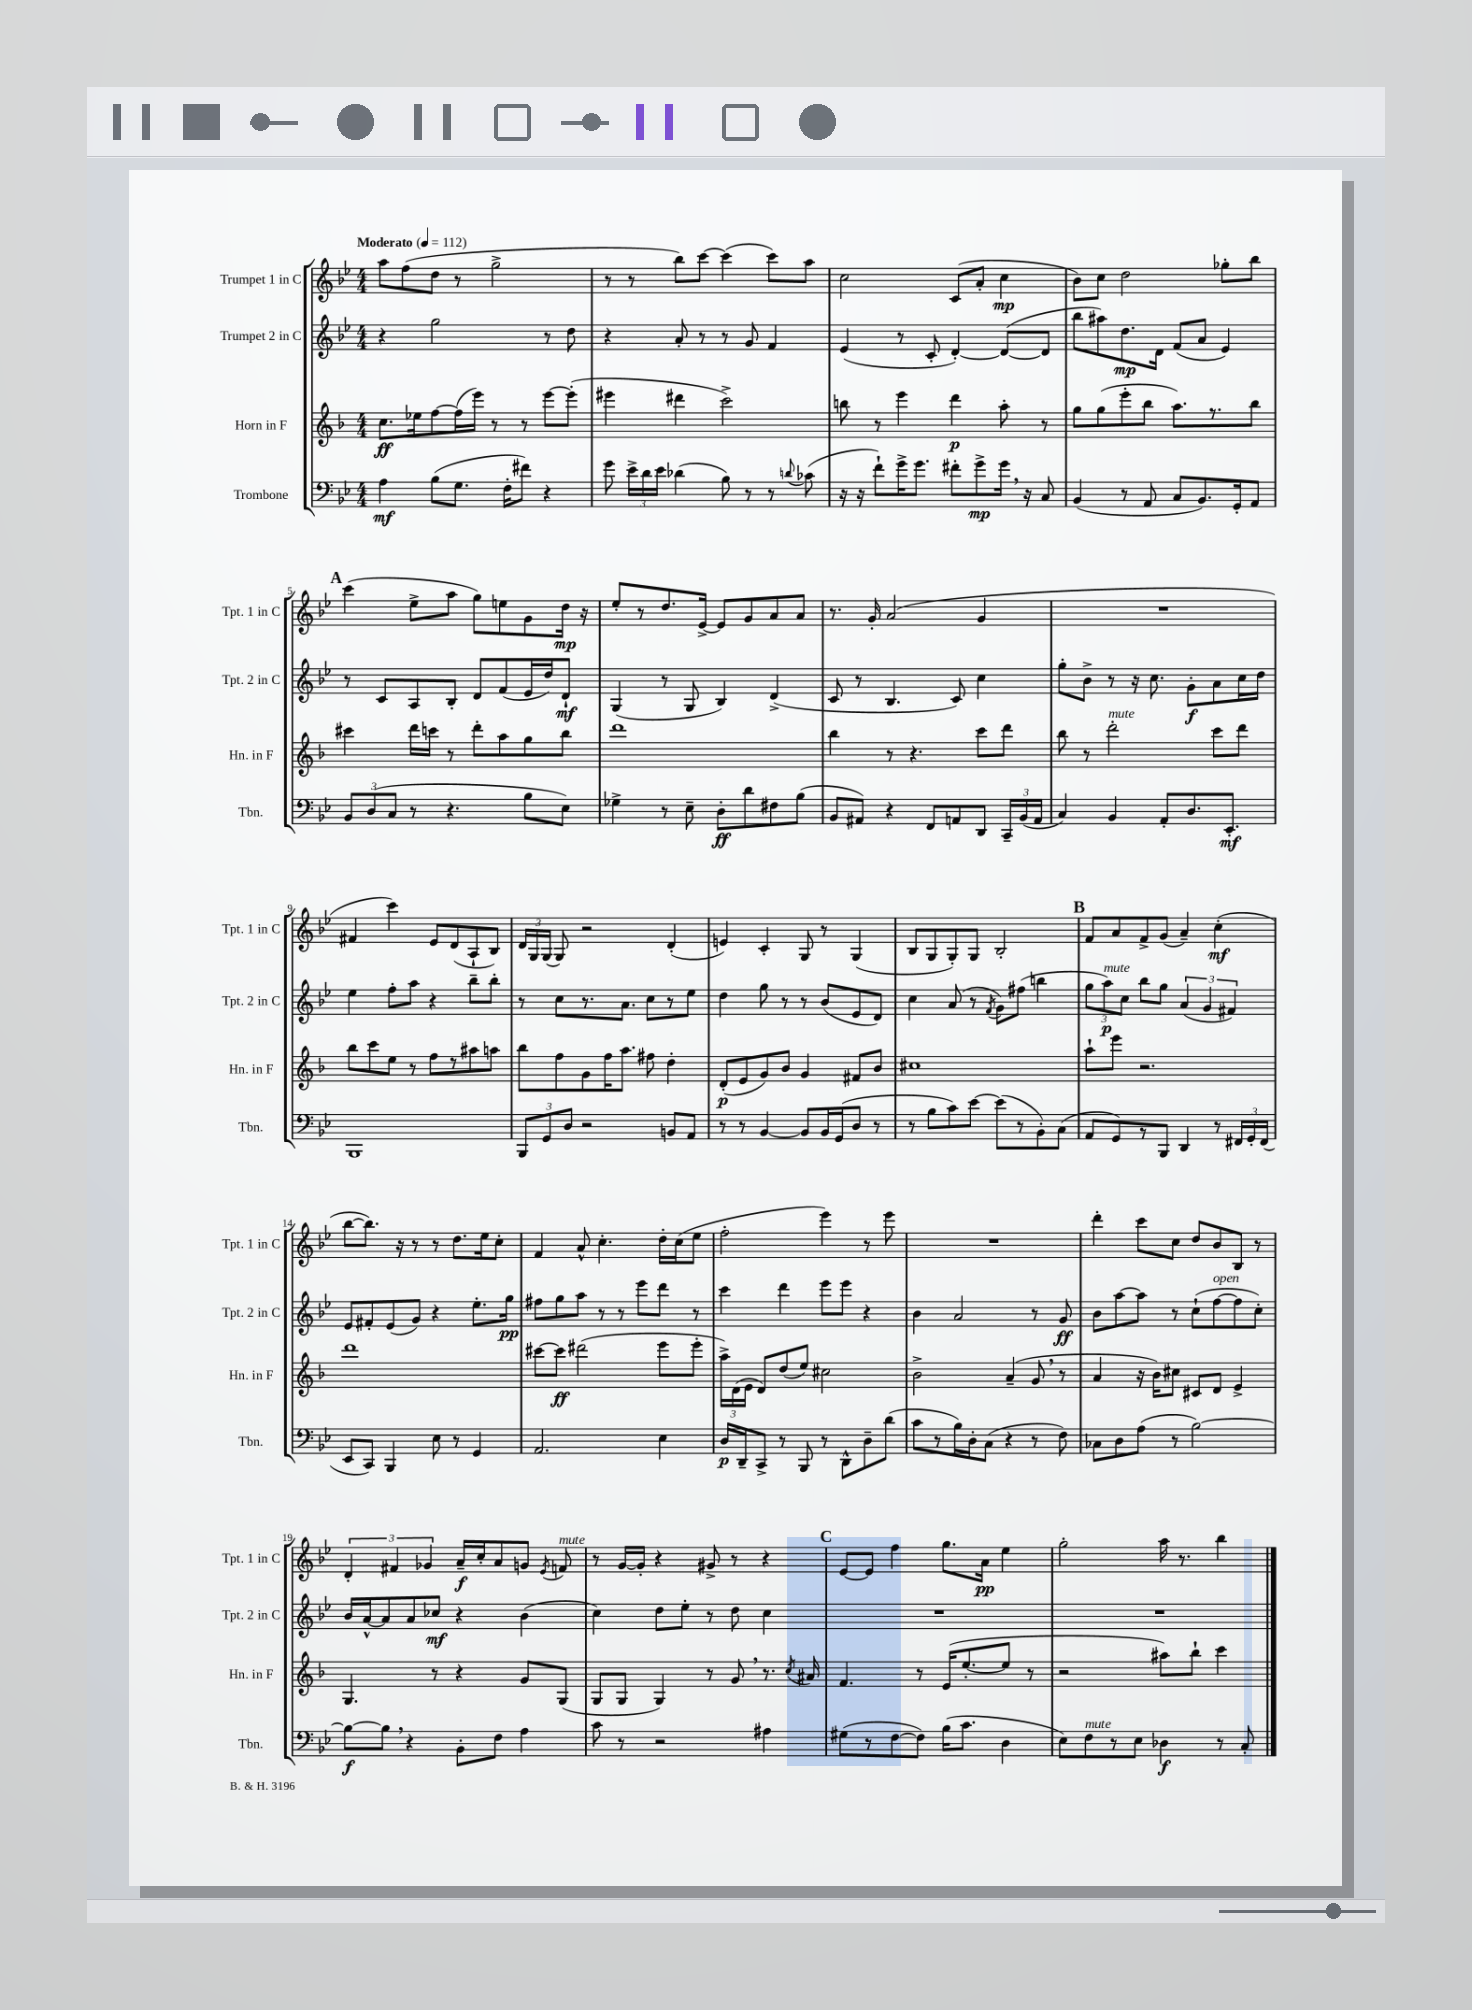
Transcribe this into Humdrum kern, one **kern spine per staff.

**kern	**kern	**kern	**kern
*staff4	*staff3	*staff2	*staff1
*clefF4	*clefG2	*clefG2	*clefG2
*k[b-e-]	*k[b-]	*k[b-e-]	*k[b-e-]
*M4/4	*M4/4	*M4/4	*M4/4
*MM112	*MM112	*MM112	*MM112
4A\	8.cc\L	4r	8aa\L
.	.	.	(8ff\
.	16ee-\k	.	.
(8B-\L	[8ff\	2gg\	8dd\J
8.G\J	(16ff\]L	.	8r
.	16eee\JJ)	.	.
.	8r	.	2gg^\
16F'\LK	.	.	.
8f#\J)	8r	.	.
4r	[8eee\L	8r	.
.	(8eee'\]J	8dd\	.
=	=	=	=
8g\	4eee#\	4r	8r
24e-^\LL	.	.	8r
24d\	.	.	.
24e-\JJ	.	.	.
(4d-\	4ddd#\	8a'/	8bb-\L)
.	.	8r	[8ccc\J
8B-\)	2ccc^\)	8r	(4ccc\]
8r	.	8g/	.
8r	.	4f/	8ccc\L)
8qqd/	.	.	.
(8c-\	.	.	8aa\J
=	=	=	=
16r	8bb\	(4e-/	2cc\
16r	.	.	.
8f`\L)	8r	.	.
16g^\K	4eee\	8r	.
8.g\J	.	.	.
.	.	8c'/	.
8f#'\L	4ddd\	[4d'/)	(8c/L
8g^\	.	.	8a'/J
16g\Jk	8aa'\	(8d/_L	4cc\
16r	.	.	.
8C/	8r	8d/]J	.
=	=	=	=
(4BB-/	8gg\L	8bb-\L	8b-\L)
.	(8gg\	8aa#\)	8cc\J
8r	8eee'\	8.dd\	2dd\
8AA/	8bb-\J	.	.
.	.	16d\Jk	.
8C/L	8.aa\L)	(8f/L	.
8.BB-/)	.	8a/J	.
.	8.r	.	.
.	.	4e-/)	8gg-'\L
16GG'/k	.	.	.
8AA/J	8bb-\J	.	8bb-\J
=	=	=	=
12BB-/L	4ccc#\	8r	(4ccc\
(12D/	.	.	.
.	.	8c/L	.
12C/J	.	.	.
8r	16ddd\LL	8A/	8ee-^\L
.	16ccc\JJ	.	.
4.r	8r	8B-'/J	8aa\J
.	8ddd'\L	8d/L	8gg\L)
.	8aa\	(8f/	8ee\
8B-\L	8gg\	16e-/L	8g\
.	.	16dd/J)	.
8E-\J)	8bb-\J	8d`/J	16dd\Jk
.	.	.	16r
=	=	=	=
4G-^\	1ddd	(4G/	8ee-'/L
.	.	.	8r
8r	.	8r	8.dd/
8E-~\	.	8G/	.
.	.	.	[16e-^/Jk
8D'\L	.	4B-/)	8e-/]L
8d\	.	.	8g/
8F#\	.	(4d^/	8a/
(8B-\J	.	.	8a/J
=	=	=	=
8BB-/L	4bb-\	8c/	8.r
8AA#/J)	.	8r	.
.	.	.	16g'/
4r	8r	4.B-/	(2a/
.	4.r	.	.
8FF/L	.	.	.
8AA/	.	8c/)	.
8DD/J	8ccc\L	4cc\	4g/
24CC~/LL	8ddd\J	.	.
(24BB-/	.	.	.
24AA/JJ	.	.	.
=	=	=	=
4C/)	8bb-\	8gg'\L	1r
.	8r	8b-^\J	.
4BB-/	2ddd'\	8r	.
.	.	16r	.
.	.	8.cc\	.
8AA'/L	.	.	.
8.D/	.	8g'\L	.
.	8ccc\L	8a\	.
8.EE-'/J	.	.	.
.	8ddd\J	16cc\L	.
.	.	16dd\JJ	.
=	=	=	=
1BBB-	8bb-\L	4ee-\	4f#/
.	8ccc\	.	.
.	8ee\J	8ff'\L	4ccc\)
.	8r	8aa\J	.
.	8ff\L	4r	8e-/L
.	8r	.	(8d/
.	8aa#\	8bb-~\L	8A`/
.	8aa\J	8bb-'\J	8B-/J)
=	=	=	=
12BBB-/L	8bb-\L	8r	24d/LL
.	.	.	24G/
12GG/	.	.	(24G/JJ
.	8ff\	8cc\L	8G/)
12D/J	.	.	.
2r	8g\	8.r	2r
.	16ff\K	.	.
.	8.aa\J	8.a\J	.
.	8ff#\	8cc\L	.
8BB/L	4dd'\	8r	(4d'/
8AA/J	.	8ee-\J	.
=	=	=	=
8r	(8d'/L	4dd\	4e/)
8r	8e/	.	.
[4BB-/	8g/)	8gg\	4c'/
.	8b-/J	8r	.
8BB-/]L	4g/	8r	8G/
16BB-/L	.	(8b-/L	8r
(16GG/J	.	.	.
8D/J	8f#/L	8e-/	(4G/
8r	8b-/J	8d/J)	.
=	=	=	=
8r	1cc#	4cc\	8B-/L
8B-\L	.	.	8G/
8c\)	.	(8a/	8G'/)
[8e-\J	.	8r	8G/J
.	.	8qf/	.
(8e-\]L	.	8g\L)	2B-'/
8r	.	(8ff#\J	.
8BB-'\)	.	4bb\	.
(8C\J	.	.	.
=	=	=	=
8AA/L	8aa`\L	12gg\L	8f/L
.	.	12aa\)	.
8GG/)	8eee\J	.	8a/
.	.	12cc\J	.
8r	2.r	8bb-\L	8f^/
8BBB-/J	.	8gg\J	(8g/J
4DD/	.	(6a/	4a~/)
.	.	6g/	.
8r	.	.	(4cc'\
.	.	6f#/)	.
24FF#/LL	.	.	.
24GG'/	.	.	.
(24FF#/JJ	.	.	.
=	=	=	=
8EE-/L	1ddd	8e-/L	[8bb-\L
8CC/J)	.	8f#'/	8.bb-\]J)
4BBB-/	.	(8e-/	.
.	.	.	16r
.	.	8g/J)	8r
8E-\	.	4r	8r
8r	.	.	8.dd\L
4GG/	.	8.ee-'\L	.
.	.	.	16ee-\k
.	.	.	8cc'\J
.	.	16gg\Jk	.
=	=	=	=
2.AA/	[8ccc#\L	8ff#\L	4f/
.	8ccc#\]J	8gg\	.
.	(2ddd#\	8aa\J	8a^^/
.	.	8r	4.cc'\
.	.	8r	.
.	.	8eee-\L	.
4E-\	8eee\L	8ddd\J	16dd'\LL
.	.	.	(16cc\J
.	8eee'\J	8r	8ee-\J
=	=	=	=
16D/LL	24aa^\LL)	4ccc\	2ff'\
.	(24d\	.	.
16DD~/J	.	.	.
.	24e\JJ	.	.
8CC^/J	8d/L)	.	.
8r	(8dd/	4ddd\	.
8BBB-/	8ee/J)	.	.
8r	2cc#\	8eee-\L	4eee-\)
8DD^^\L	.	8eee-\J	.
8D~\	.	4r	8r
(8d\J	.	.	8eee-\
=	=	=	=
8c\L	2b-^\	4b-\	1r
8r	.	.	.
16B-\L)	.	2a/	.
16D'\J	.	.	.
(8C\J	.	.	.
4r	(4a~/	.	.
8r	8g/	8r	.
8F\)	8r	8g/	.
=	=	=	=
8C-\L	4a/	8b-\L	4ddd'\
8D\	.	[8aa\	.
(8A\J	16r	8aa\]J	8ccc\L
.	16b-\LK)	.	.
8r	8cc#\J	8r	8cc\J
[2B-\)	8c#/L	(8cc`\L	8dd/L
.	8d/J	[8ff\	8b-/
.	4e^/	8ff\]	8B-/J
.	.	8cc'\J)	8r
=	=	=	=
8B-\_L	4.G/	16b-/LL	6d'/
.	.	[16a^^/J	.
8B-\]J	.	8a/]	.
.	.	.	6f#/
4r	.	8a/	.
.	.	.	6g-/
.	8r	8cc-/J	.
8BB-'\L	4r	4r	16a~/LL
.	.	.	16cc'/J
8F\J	.	.	8a/
4A\	8g/L	(4b-\	8g/J
.	.	.	8qe-/
.	(8G/J	.	8f/
=	=	=	=
8c\	8G/L	4cc\)	8r
8r	8G/J	.	[16g/LL
.	.	.	16g'/]JJ
2r	4G/)	8dd\L	4r
.	.	8ee-'\J	.
.	8r	8r	8g#^/
.	8g/	8dd\	8r
4A#\	8.r	4cc\	4r
.	8qcc/	.	.
.	16a#/	.	.
=	=	=	=
(8G#\L	4.f/	1r	[8e-/L
8r	.	.	8e-/]J
[8F\	.	.	4ff\
8F\]J)	8r	.	.
(16B-\LK	(16e/LK	.	8.gg\L
8.c\J	[8.ee'/	.	.
.	.	.	16a\Jk
4D\	8ee/]J	.	4ee-\
.	8r	.	.
=	=	=	=
8E-\L)	2r	1r	2gg'\
8F\	.	.	.
8r	.	.	.
8E-\J	.	.	.
4D-\	8aa#\L)	.	16aa\
.	.	.	8.r
.	8bb-`\J	.	.
8r	4ccc\	.	4bb-\
8C'/	.	.	.
==	==	==	==
*-	*-	*-	*-
